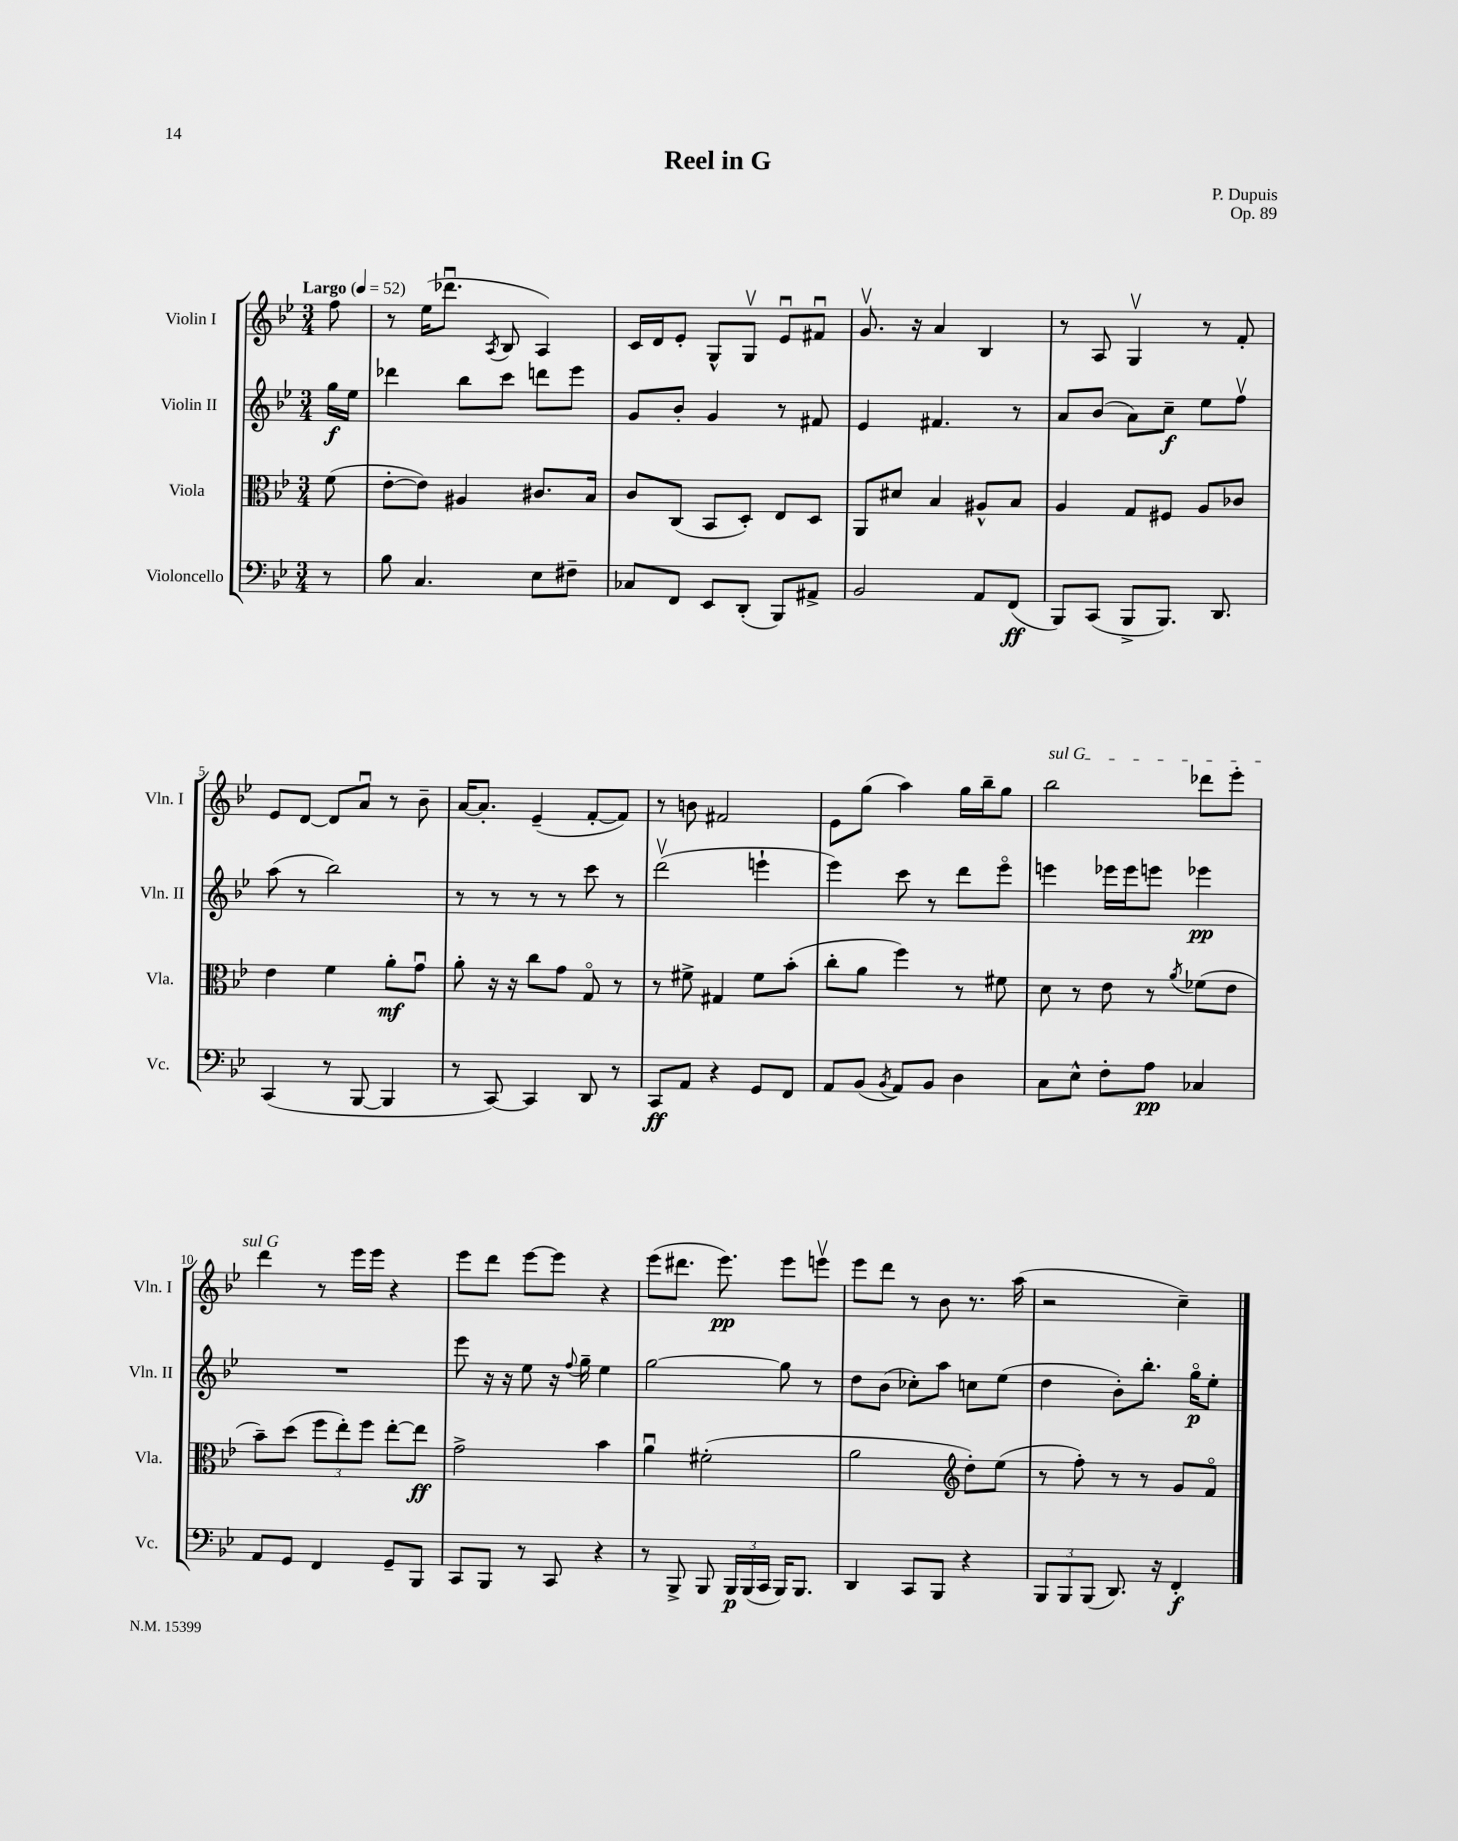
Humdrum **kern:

**kern	**kern	**kern	**kern
*staff4	*staff3	*staff2	*staff1
*clefF4	*clefC3	*clefG2	*clefG2
*k[b-e-]	*k[b-e-]	*k[b-e-]	*k[b-e-]
*M3/4	*M3/4	*M3/4	*M3/4
*MM52	*MM52	*MM52	*MM52
8r	(8f	16gg	8ff
.	.	16ee-	.
=	=	=	=
8B-	[8e-'	4ddd-	8r
4.C	8e-])	.	(16ee-
.	.	.	8.ddd-u
.	4A#	8bb-	.
.	.	.	8qA
.	.	8ccc	8B-
8E-	8.c#	8ddd	4A)
8F#~	.	8eee-	.
.	16B-	.	.
=	=	=	=
8C-	8c	8g	16c
.	.	.	16d
8FF	(8C	8b-'	8e-'
8EE-	8BB-	4g	8G^^
(8DD'	8D')	.	8Gv
8BBB-)	8E-	8r	8e-u
8AA#^	8D	8f#	8f#u
=	=	=	=
2BB-	8AA	4e-	8.gv
.	8d#	.	.
.	.	.	16r
.	4B-	4.f#	4a
8AA	8A#^^	.	4B-
(8FF	8B-	8r	.
=	=	=	=
8BBB-)	4A	8a	8r
(8CC	.	(8b-	8A
8BBB-^	8G	8a)	4Gv
8.BBB-)	8F#	8cc~	.
.	8A	8ee-	8r
8.DD	.	.	.
.	8c-	8ffv	8f'
=	=	=	=
(4CC	4e-	(8aa	8e-
.	.	8r	[8d
8r	4f	2bb-)	8d]
[8BBB-	.	.	8au
4BBB-]	8a'	.	8r
.	8gu	.	8b-~
=	=	=	=
8r	8a'	8r	[16a
.	.	.	8.a']
[8CC)	16r	8r	.
.	16r	.	.
4CC]	8cc	8r	(4e-~
.	8g	8r	.
8DD	8Go	8ccc	[8f'
8r	8r	8r	8f])
=	=	=	=
8CC	8r	(2dddv	8r
8AA	8f#^	.	8b
4r	4G#	.	2f#
8GG	8f#	4eee`	.
8FF	(8b-'	.	.
=	=	=	=
8AA	8cc'	4eee-)	8e-
(8BB-	8a	.	(8gg
8qBB-	.	.	.
8AA)	4ff)	8ccc	4aa)
8BB-	.	8r	.
4D	8r	8ddd	16gg
.	.	.	16bb-~
.	8f#	8eee-o	8gg
=	=	=	=
8C	8d	4eee	2bb-
8E-^^	8r	.	.
8F'	8e-	16eee-	.
.	.	16eee-	.
8A	8r	8eee	.
.	8qa	.	.
4C-	(8f-	4eee-	8ddd-
.	8e-	.	8eee-'
=	=	=	=
8AA	8b-~)	2.r	4ddd
8GG	(8dd	.	.
4FF	12ff	.	8r
.	12ee-')	.	.
.	.	.	16eee-
.	12ff	.	.
.	.	.	16eee-
8GG~	[8ee-'	.	4r
8BBB-	8ee-]	.	.
=	=	=	=
8CC	2g^	8eee-	8eee-
8BBB-	.	16r	8ddd
.	.	16r	.
8r	.	8ee-	[8eee-
8CC	.	16r	8eee-]
.	.	8qqff	.
.	.	16gg~	.
4r	4b-	4ee-	4r
=	=	=	=
8r	4au	[2gg	(8eee-
8BBB-^	.	.	8.ddd#
8BBB-	(2f#'	.	.
.	.	.	8.eee-)
24BBB-	.	.	.
(24BBB-	.	.	.
24CC	.	.	.
16BBB-)	.	8gg]	8eee-
8.BBB-	.	.	.
.	.	8r	8eeev
=	=	=	=
4DD	2a	8dd	8eee-
.	.	(8b-	8ddd
8CC	.	8cc-')	8r
8BBB-	.	8aa	8b-
*	*clefG2	*	*
4r	8dd')	8cc	8.r
.	(8ee-	(8ee-	.
.	.	.	(16aa
=	=	=	=
12BBB-	8r	4dd	2r
12BBB-	.	.	.
.	8ff')	.	.
(12BBB-	.	.	.
8.DD)	8r	8b-')	.
.	8r	8.bb-'	.
16r	.	.	.
4FF'	8g	.	4cc~)
.	.	16ggo	.
.	8fo	8ee-'	.
==	==	==	==
*-	*-	*-	*-
